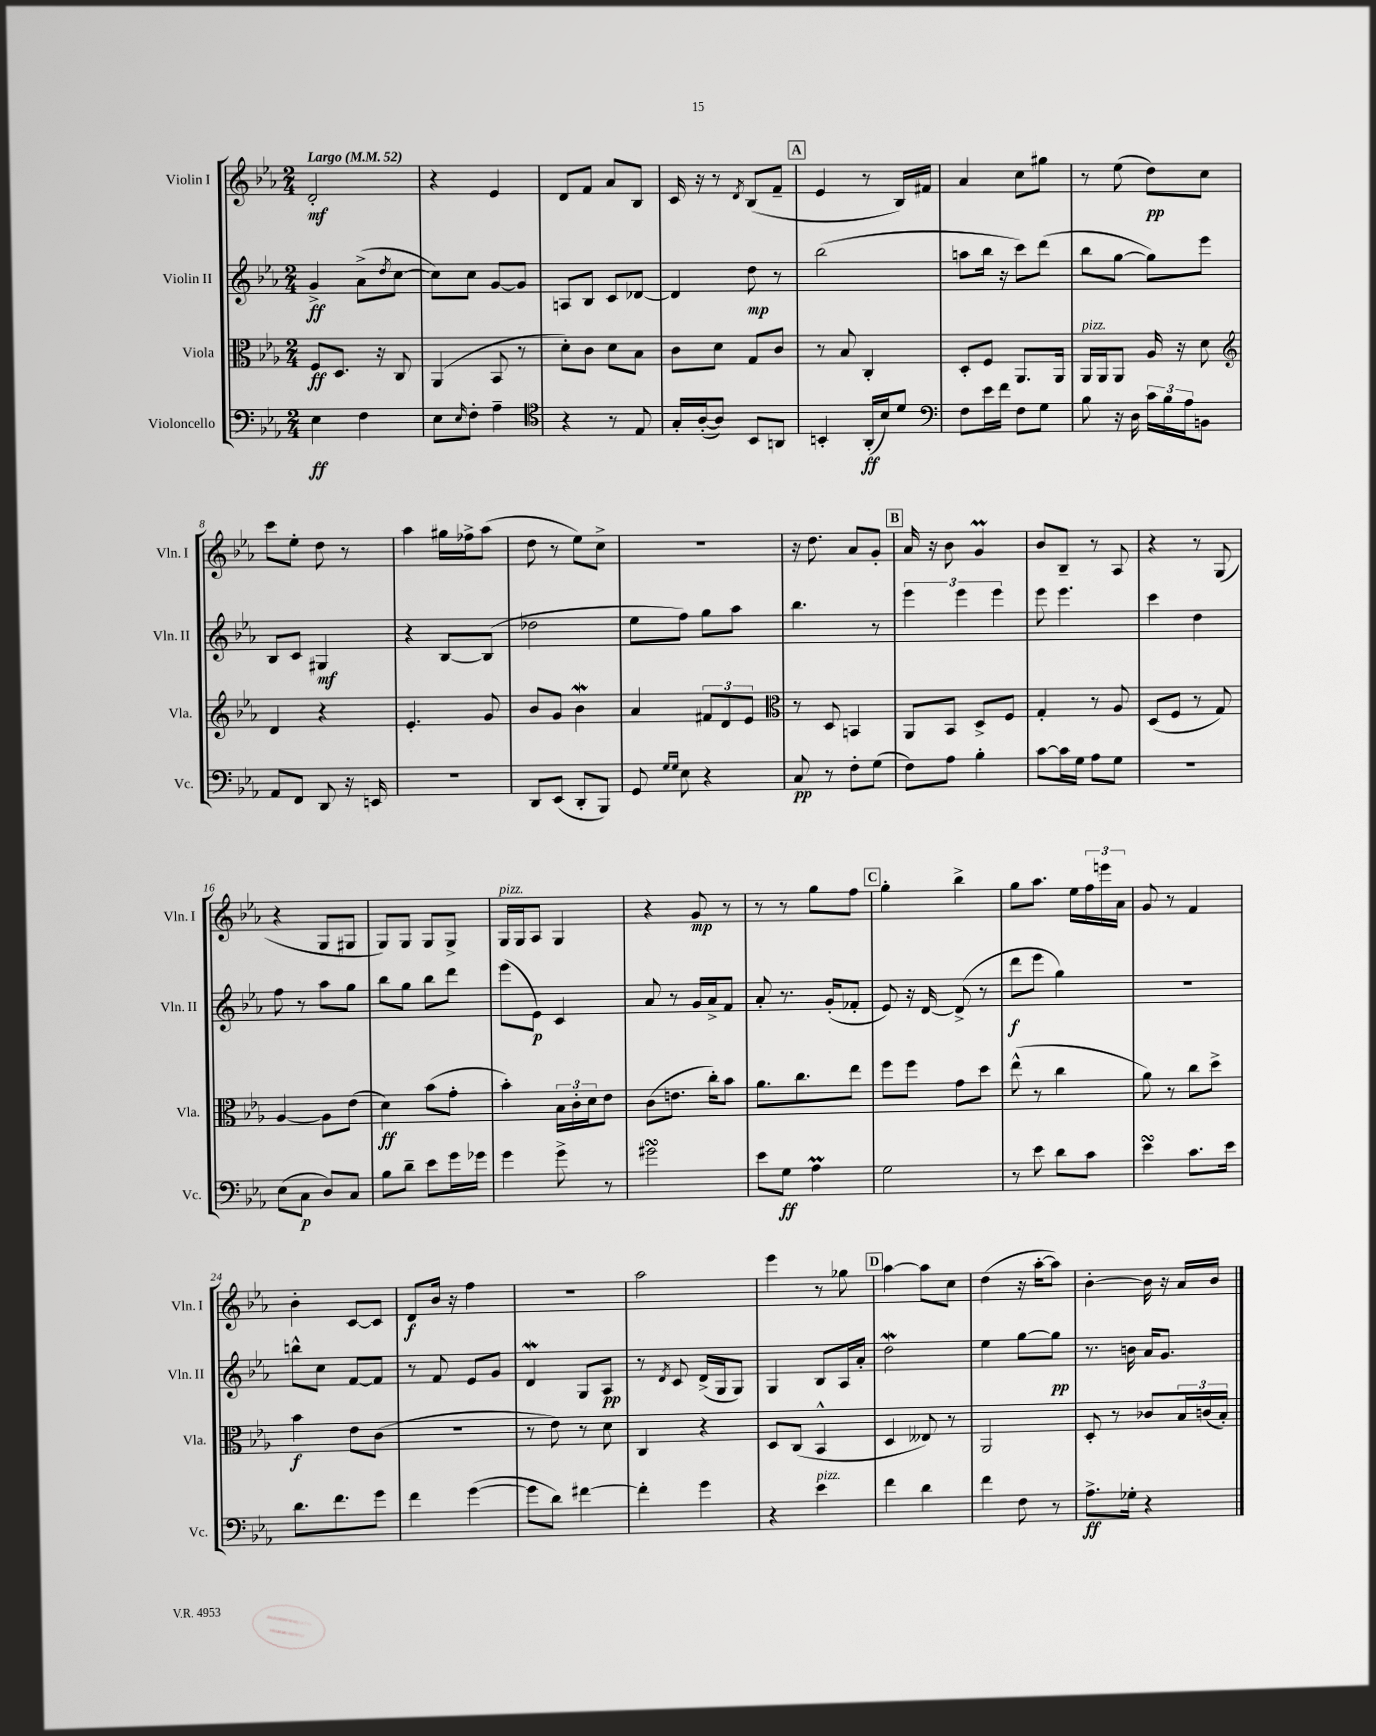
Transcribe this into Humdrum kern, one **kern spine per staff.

**kern	**dynam	**kern	**dynam	**kern	**dynam	**kern	**dynam
*part4	*part4	*part3	*part3	*part2	*part2	*part1	*part1
*staff4	*staff4	*staff3	*staff3	*staff2	*staff2	*staff1	*staff1
*I"Violoncello	*	*I"Viola	*	*I"Violin II	*	*I"Violin I	*
*I'Vc.	*	*I'Vla.	*	*I'Vln. II	*	*I'Vln. I	*
*clefF4	*	*clefC3	*	*clefG2	*	*clefG2	*
*k[b-e-a-]	*	*k[b-e-a-]	*	*k[b-e-a-]	*	*k[b-e-a-]	*
*M2/4	*	*M2/4	*	*M2/4	*	*M2/4	*
*MM52	*	*MM52	*	*MM52	*	*MM52	*
=1	=1	=1	=1	=1	=1	=1	=1
!	!	!	!	!	!	!LO:TX:a:B:t=Largo	!
4E-\	ff	8F/L	ff	4g^/	ff	2d'/	mf
.	.	8.D/J	.	.	.	.	.
4F\	.	.	.	(8a-^\L	.	.	.
.	.	16r	.	.	.	.	.
.	.	.	.	8qdd/	.	.	.
.	.	8C/	.	[8cc\J	.	.	.
=2	=2	=2	=2	=2	=2	=2	=2
8E-\L	.	(4AA-/	.	8cc\L])	.	4r	.
16qqE-/	.	.	.	.	.	.	.
8F'\J	.	.	.	8cc\J	.	.	.
4A-~\	.	8BB-/	.	[8g/L	.	4e-/	.
.	.	8r	.	8g/J]	.	.	.
=3	=3	=3	=3	=3	=3	=3	=3
*clefC4	*	*	*	*	*	*	*
4r	.	8d'\L)	.	8An/L	.	8d/L	.
.	.	8c\J	.	8B-/J	.	8f/J	.
8r	.	8d\L	.	8c/L	.	8a-/L	.
8E-/	.	8B-\J	.	[8d-X/J	.	8B-/J	.
=4	=4	=4	=4	=4	=4	=4	=4
16G'/LL	.	8c\L	.	4d-/]	.	16c/	.
([16A-'/J	.	.	.	.	.	16r	.
8A-/J])	.	8d\J	.	.	.	8r	.
.	.	.	.	.	.	8qd/	.
8BB-/L	.	8G/L	.	8dd\	mp	(8B-/L	.
8AAn/J	.	8c/J	.	8r	.	8f~/J	.
!!LO:REH:place=s1:t=A
=5	=5	=5	=5	=5	=5	=5	=5
4BBn'/	.	8r	.	(2bb-\	.	4e-/	.
.	.	8B-/	.	.	.	.	.
(16AA-'/LL	ff	4C'/	.	.	.	8r	.
16B-/J)	.	.	.	.	.	.	.
8d/J	.	.	.	.	.	16B-/LL)	.
.	.	.	.	.	.	16f#X/JJ	.
=6	=6	=6	=6	=6	=6	=6	=6
*clefF4	*	*	*	*	*	*	*
8F\L	.	8D'/L	.	8aan\L	.	4a-/	.
16e-\L	.	8F/J	.	16bb-\Jk	.	.	.
16f\JJ	.	.	.	16r	.	.	.
8F\L	.	8.AA-/L	.	8ccc\L)	.	8cc\L	.
8G\J	.	.	.	(8ddd\J	.	8gg#X\J	.
.	.	16AA-/Jk	.	.	.	.	.
=7	=7	=7	=7	=7	=7	=7	=7
!	!	!LO:TX:a:i:t=pizz.	!	!	!	!	!
8B-\	.	16AA-/LL	.	8bb-\L	.	8r	.
.	.	16AA-/J	.	.	.	.	.
16r	.	8AA-/J	.	[8gg\J	.	(8ee-\	.
16D\	.	.	.	.	.	.	.
24c\LL	.	16A-/	.	8gg\L])	.	8dd\L)	pp
24B-\	.	.	.	.	.	.	.
.	.	16r	.	.	.	.	.
24A-\J	.	.	.	.	.	.	.
8BBn\J	.	8d\	.	8eee-\J	.	8cc\J	.
!!LO:LB:g=z
=8	=8	=8	=8	=8	=8	=8	=8
*	*	*clefG2	*	*	*	*	*
8AA-/L	.	4d/	.	8B-/L	.	8ccc\L	.
8FF/J	.	.	.	8c/J	.	8ee-'\J	.
8DD/	.	4r	.	4G#X/	mf	8dd\	.
16r	.	.	.	.	.	8r	.
16EEn/	.	.	.	.	.	.	.
=9	=9	=9	=9	=9	=9	=9	=9
2r	.	4.e-'/	.	4r	.	4aa-\	.
.	.	.	.	[8B-/L	.	16gg#X\LL	.
.	.	.	.	.	.	16ff-X^\J	.
.	.	8g/	.	(8B-/J]	.	(8aa-\J	.
=10	=10	=10	=10	=10	=10	=10	=10
8DD/L	.	8b-/L	.	2dd-X\	.	8dd\	.
(8EE-/J	.	8g/J	.	.	.	8r	.
8DD'/L	.	4b-W\	.	.	.	8ee-\L)	.
8BBB-/J)	.	.	.	.	.	8cc^\J	.
=11	=11	=11	=11	=11	=11	=11	=11
8GG/	.	4a-/	.	8ee-\L	.	2r	.
16qqG/LL	.	.	.	.	.	.	.
16qqG/JJ	.	.	.	.	.	.	.
8E-\	.	.	.	8ff\J)	.	.	.
4r	.	12f#X/L	.	8gg\L	.	.	.
.	.	12d/	.	.	.	.	.
.	.	.	.	8aa-\J	.	.	.
.	.	12e-/J	.	.	.	.	.
=12	=12	=12	=12	=12	=12	=12	=12
*	*	*clefC3	*	*	*	*	*
8C/	pp	8r	.	4.bb-\	.	16r	.
.	.	.	.	.	.	8.dd\	.
8r	.	8D/	.	.	.	.	.
8F'\L	.	4BBn/	.	.	.	8a-/L	.
(8G\J	.	.	.	8r	.	8g'/J	.
!!LO:REH:place=s1:t=B
=13	=13	=13	=13	=13	=13	=13	=13
8F\L)	.	8AA-/L	.	6eee-\	.	16a-/	.
.	.	.	.	.	.	16r	.
8A-\J	.	8BB-/J	.	.	.	8b-\	.
.	.	.	.	6eee-\	.	.	.
4B-'\	.	8D^/L	.	.	.	4gm/	.
.	.	.	.	6eee-\	.	.	.
.	.	8F/J	.	.	.	.	.
=14	=14	=14	=14	=14	=14	=14	=14
[8c\L	.	4G'/	.	8eee-\	.	8b-/L	.
16c\L]	.	.	.	4.eee-\	.	8B-~/J	.
16G\JJ	.	.	.	.	.	.	.
8A-\L	.	8r	.	.	.	8r	.
8G\J	.	8A-/	.	.	.	8A-/	.
=15	=15	=15	=15	=15	=15	=15	=15
2r	.	(8D/L	.	4ccc\	.	4r	.
.	.	8F/J	.	.	.	.	.
.	.	8r	.	4dd\	.	8r	.
.	.	8G/)	.	.	.	(8G/	.
!!LO:LB:g=z
=16	=16	=16	=16	=16	=16	=16	=16
(8E-\L	.	[4A-/	.	8ff\	.	4r	.
8C\J	p	.	.	8r	.	.	.
8D/L)	.	8A-\L]	.	8aa-\L	.	8G/L	.
8C/J	.	(8e-\J	.	8gg\J	.	8G#X/J	.
=17	=17	=17	=17	=17	=17	=17	=17
8B-\L	.	4d\)	ff	8bb-\L	.	8G/L)	.
8d~\J	.	.	.	8gg\J	.	8G/J	.
8e-\L	.	(8b-\L	.	8bb-\L	.	8G/L	.
16g\L	.	8g'\J	.	8ddd\J	.	8G^/J	.
16g-X\JJ	.	.	.	.	.	.	.
=18	=18	=18	=18	=18	=18	=18	=18
!	!	!	!	!	!	!LO:TX:a:i:t=pizz.	!
4g\	.	4b-'\)	.	(8eee-\L	.	16G/LL	.
.	.	.	.	.	.	16G/J	.
.	.	.	.	8e-\J)	p	8A-/J	.
8g^\	.	24B-\LL	.	4c/	.	4G/	.
.	.	24c'\	.	.	.	.	.
.	.	24d\J	.	.	.	.	.
8r	.	8e-\J	.	.	.	.	.
=19	=19	=19	=19	=19	=19	=19	=19
2g#XsSsS\	.	(8c\L	.	8a-/	.	4r	.
.	.	8.en\J	.	8r	.	.	.
.	.	.	.	16g/LL	.	8g/	mp
.	.	16cc'\KL)	.	16a-^/J	.	.	.
.	.	8b-\J	.	8f/J	.	8r	.
=20	=20	=20	=20	=20	=20	=20	=20
8e-\L	.	8.a-\L	.	8a-'/	.	8r	.
8G\J	ff	.	.	8.r	.	8r	.
.	.	8.cc\	.	.	.	.	.
4A-M\	.	.	.	.	.	8gg\L	.
.	.	.	.	(16g'/KL	.	.	.
.	.	8ee-\J	.	8f-X'/J	.	8ff\J	.
!!LO:REH:place=s1:t=C
=21	=21	=21	=21	=21	=21	=21	=21
2G\	.	8ff\L	.	8e-/)	.	4gg'\	.
.	.	8ff\J	.	16r	.	.	.
.	.	.	.	[16d/	.	.	.
.	.	8g\L	.	(8d^/]	.	4bb-^\	.
.	.	8dd\J	.	8r	.	.	.
=22	=22	=22	=22	=22	=22	=22	=22
8r	.	(8ee-^^\	.	8ddd\L	f	8gg\L	.
8e-\	.	8r	.	8eee-\J	.	8.aa-\J	.
8d\L	.	4cc\	.	4gg\)	.	.	.
.	.	.	.	.	.	16ee-\LL	.
8c\J	.	.	.	.	.	24ff\	.
.	.	.	.	.	.	24eeen\	.
.	.	.	.	.	.	24a-\JJ	.
=23	=23	=23	=23	=23	=23	=23	=23
4e-sSSs\	.	8a-\)	.	2r	.	8g/	.
.	.	8r	.	.	.	8r	.
8.c\L	.	8cc\L	.	.	.	4f/	.
.	.	8dd^\J	.	.	.	.	.
16e-\Jk	.	.	.	.	.	.	.
!!LO:LB:g=z
=24	=24	=24	=24	=24	=24	=24	=24
8.d\L	.	4b-\	f	8bbn^^\L	.	4b-'\	.
.	.	.	.	8cc\J	.	.	.
8.f\	.	.	.	.	.	.	.
.	.	8e-\L	.	[8f/L	.	[8c/L	.
8g\J	.	(8c\J	.	8f/J]	.	8c/J]	.
=25	=25	=25	=25	=25	=25	=25	=25
4f\	.	2r	.	8r	.	8d/L	f
.	.	.	.	8f/	.	16b-/Jk	.
.	.	.	.	.	.	16r	.
([4g\	.	.	.	8e-/L	.	4ff\	.
.	.	.	.	8g/J	.	.	.
=26	=26	=26	=26	=26	=26	=26	=26
8g\L]	.	8r	.	4dW/	.	2r	.
8d\J)	.	8e-\)	.	.	.	.	.
[4f#X\	.	8r	.	8G/L	.	.	.
.	.	8d\	.	8A-/J	pp	.	.
=27	=27	=27	=27	=27	=27	=27	=27
4f#'\]	.	4C/	.	8r	.	2aa-\	.
.	.	.	.	8qd/	.	.	.
.	.	.	.	8c/	.	.	.
4g\	.	4r	.	(16d^/LL	.	.	.
.	.	.	.	16G/J	.	.	.
.	.	.	.	8G/J)	.	.	.
=28	=28	=28	=28	=28	=28	=28	=28
4r	.	8D/L	.	4G/	.	4eee-\	.
.	.	(8C/J	.	.	.	.	.
!LO:TX:a:i:t=pizz.	!	!	!	!	!	!	!
4e-\	.	4BB-^^/	.	8B-/L	.	8r	.
.	.	.	.	16A-/L	.	8gg-X\	.
.	.	.	.	16a-'/JJ	.	.	.
!!LO:REH:place=s1:t=D
=29	=29	=29	=29	=29	=29	=29	=29
4f\	.	4D/	.	2ddW\	.	[4aa-\	.
4d\	.	8E--X/)	.	.	.	8aa-\L]	.
.	.	8r	.	.	.	8cc\J	.
=30	=30	=30	=30	=30	=30	=30	=30
4f\	.	2AA-/	.	4ee-\	.	(4dd\	.
8F\	.	.	.	[8gg\L	.	16r	.
.	.	.	.	.	.	[16aa-'\KL	.
8r	.	.	.	8gg\J]	pp	8aa-\J])	.
=31	=31	=31	=31	=31	=31	=31	=31
8.A-^\L	ff	8D'/	.	8.r	.	[4b-'\	.
.	.	8r	.	.	.	.	.
16G-X'\Jk	.	.	.	16bn\	.	.	.
4r	.	8c-X/L	.	16a-/KL	.	16b-\]	.
.	.	.	.	8.g/J	.	16r	.
.	.	24B-/L	.	.	.	16a-/LL	.
.	.	(24cn/	.	.	.	.	.
.	.	.	.	.	.	16b-/JJ	.
.	.	24B-'/JJ)	.	.	.	.	.
==	==	==	==	==	==	==	==
*-	*-	*-	*-	*-	*-	*-	*-
